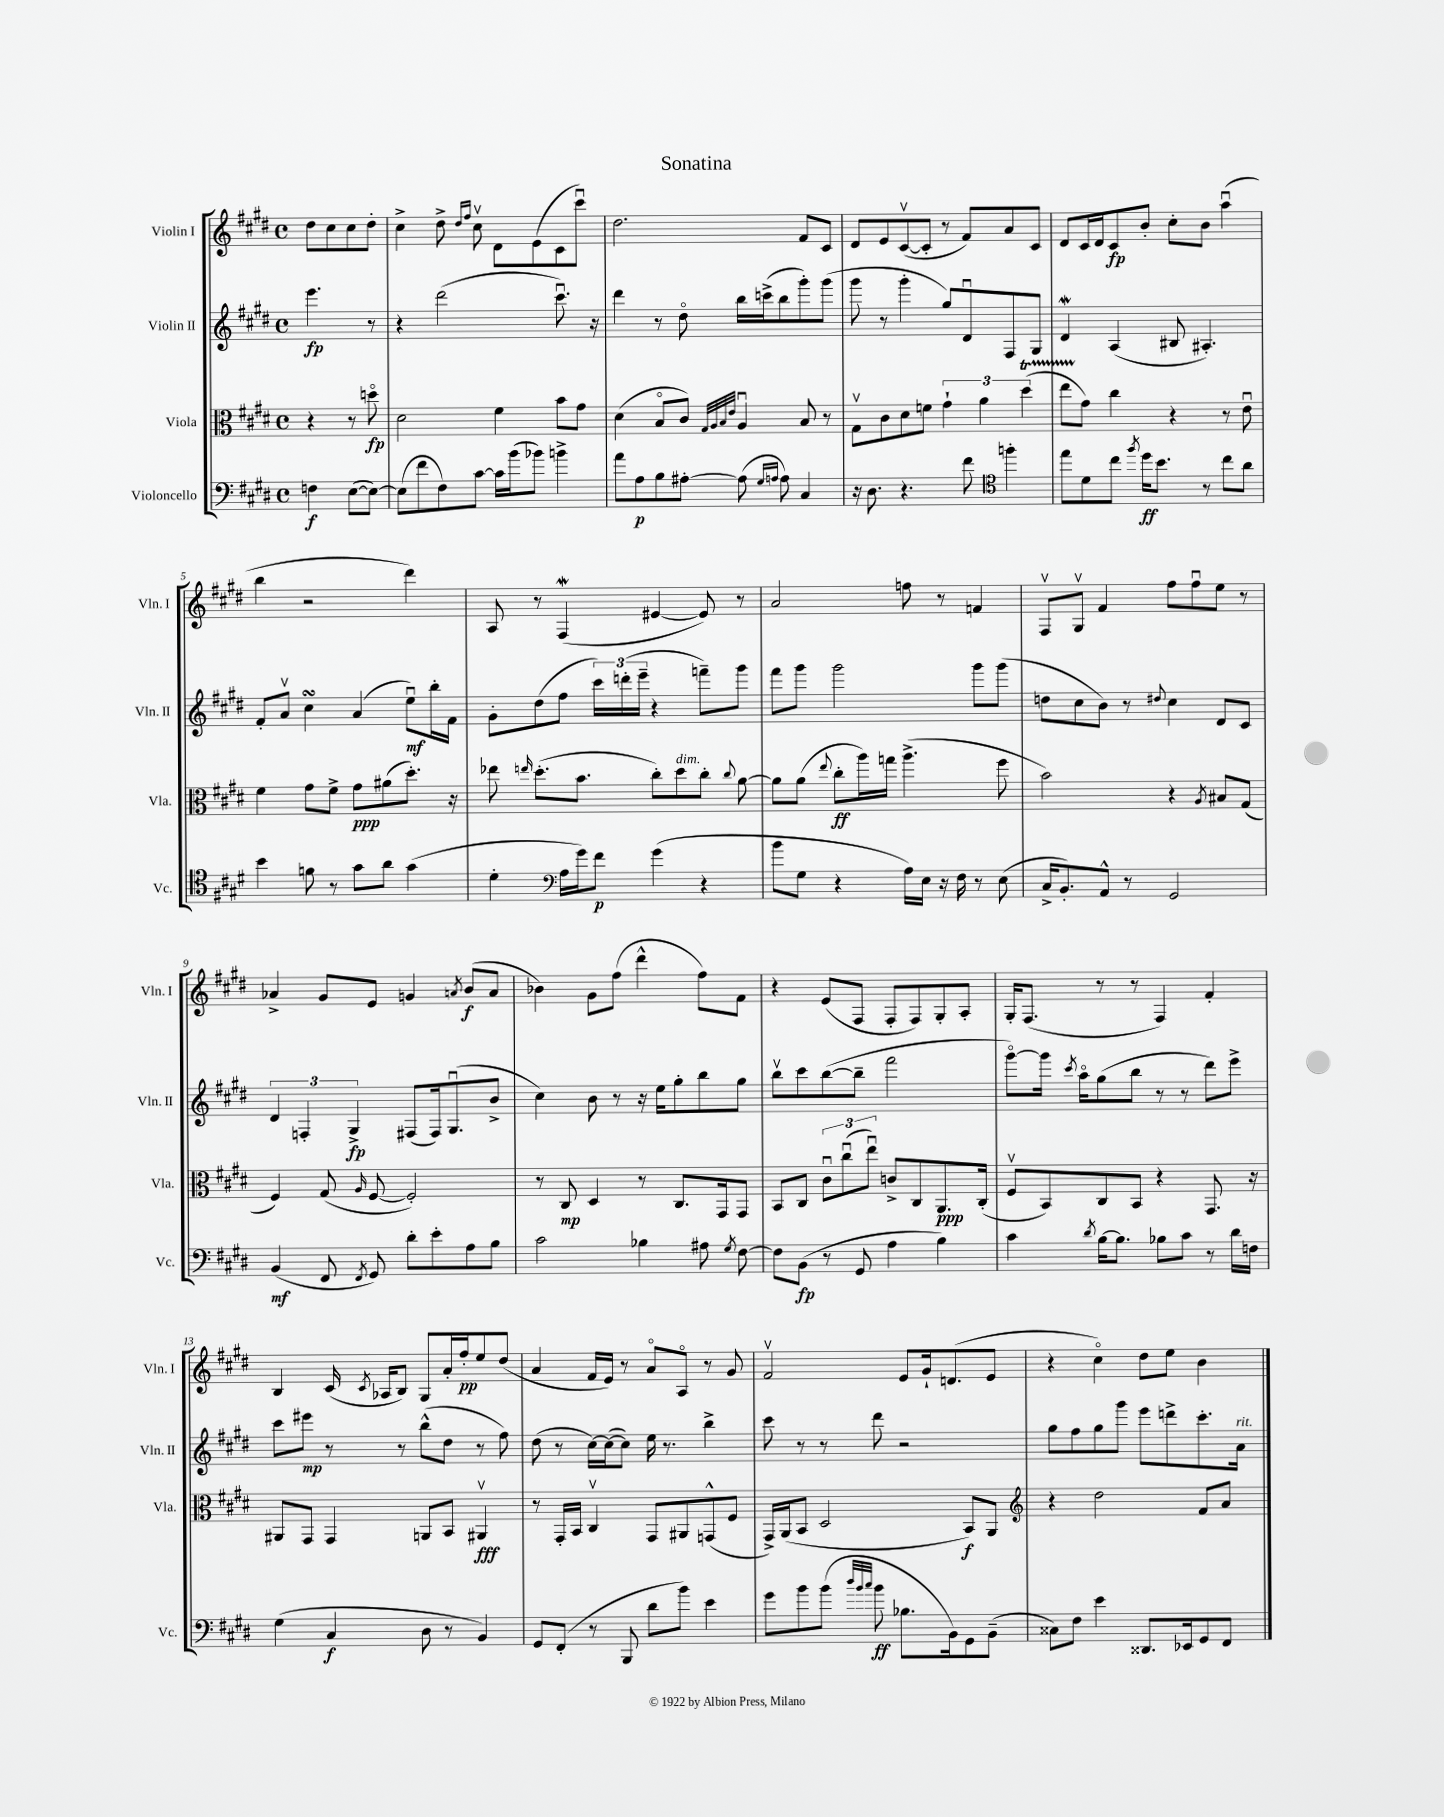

**kern	**dynam	**kern	**dynam	**kern	**dynam	**kern	**dynam
*part4	*part4	*part3	*part3	*part2	*part2	*part1	*part1
*staff4	*staff4	*staff3	*staff3	*staff2	*staff2	*staff1	*staff1
*I"Violoncello	*	*I"Viola	*	*I"Violin II	*	*I"Violin I	*
*I'Vc.	*	*I'Vla.	*	*I'Vln. II	*	*I'Vln. I	*
*clefF4	*	*clefC3	*	*clefG2	*	*clefG2	*
*k[f#c#g#d#]	*	*k[f#c#g#d#]	*	*k[f#c#g#d#]	*	*k[f#c#g#d#]	*
*M4/4	*	*M4/4	*	*M4/4	*	*M4/4	*
*met(c)	*	*met(c)	*	*met(c)	*	*met(c)	*
=	=	=	=	=	=	=	=
4Fn\	f	4r	.	4.eee\	fp	8dd#\L	.
.	.	.	.	.	.	8cc#\	.
([8E\L	.	8r	.	.	.	8cc#\	.
8E\J_)	.	8ddn\	fp	8r	.	8dd#'\J	.
=1	=1	=1	=1	=1	=1	=1	=1
(8E\L]	.	2d#\	.	4r	.	4cc#^\	.
8f#\	.	.	.	.	.	.	.
8F#\)	.	.	.	(2ddd#\	.	8dd#^\	.
.	.	.	.	.	.	16qqdd#/LL	.
.	.	.	.	.	.	16qqff#/JJ	.
[8c#\J	.	.	.	.	.	8cc#v\	.
16c#\LL]	.	4f#\	.	.	.	8d#\L	.
(16b\J	.	.	.	.	.	.	.
8b-X\J)	.	.	.	.	.	(8e\	.
4bn^\	.	8b\L	.	8.ccc#u\)	.	8c#\	.
.	.	8g#\J	.	.	.	8ccc#u\J)	.
.	.	.	.	16r	.	.	.
=2	=2	=2	=2	=2	=2	=2	=2
8a\L	.	(4d#\	.	4ddd#\	.	2.dd#\	.
8A\	p	.	.	.	.	.	.
8B\	.	8B/L	.	8r	.	.	.
[8A#X'\J	.	8c#/J)	.	8dd#\	.	.	.
.	.	32qqG#/LLL	.	.	.	.	.
.	.	32qqA/	.	.	.	.	.
.	.	32qqB/	.	.	.	.	.
.	.	32qqe/JJJ	.	.	.	.	.
(8A#\]	.	4Au/	.	16bb\LL	.	.	.
.	.	.	.	(16cccn^\J	.	.	.
16qqG#/LL	.	.	.	.	.	.	.
16qqAn/JJ	.	.	.	.	.	.	.
8A\)	.	.	.	8bb\	.	.	.
4C#/	.	8B/	.	8ggg#'\)	.	8f#/L	.
.	.	8r	.	(8ggg#\J	.	8c#/J	.
=3	=3	=3	=3	=3	=3	=3	=3
16r	.	8G#v\L	.	8ggg#\	.	8d#/L	.
8.D#\	.	.	.	.	.	.	.
.	.	8c#\	.	8r	.	8e/	.
4.r	.	8d#\	.	4ggg#'\	.	([8c#v/	.
.	.	8fn\J	.	.	.	8c#'/J]	.
.	.	6g#`\	.	8gg#/L)	.	8r	.
8f#\	.	.	.	8d#u/	.	8f#/L)	.
.	.	6a\	.	.	.	.	.
*clefC4	*	*	*	*	*	*	*
4ffn'\	.	.	.	8F#/	.	8a/	.
.	.	(6dd#t\	.	.	.	.	.
.	.	.	.	8G#/J	.	8c#/J	.
=4	=4	=4	=4	=4	=4	=4	=4
8ee\L	.	8eeTTT\L	.	4d#W/	.	8d#/L	.
8d#\	.	8g#\J)	.	.	.	16c#/L	.
.	.	.	.	.	.	16d#/J	.
8cc#\J	.	4cc#\	.	(4A/	.	8c#/	fp
8qff#/	.	.	.	.	.	.	.
16dd#\KL	ff	.	.	.	.	8b'/J	.
8.b\J	.	.	.	.	.	.	.
.	.	4r	.	8B#X/	.	8cc#'\L	.
8r	.	.	.	4.A#X'/)	.	8b\J	.
8cc#\L	.	8r	.	.	.	(4aau\	.
8a\J	.	8eu\	.	.	.	.	.
!!LO:LB:g=z
=5	=5	=5	=5	=5	=5	=5	=5
4b\	.	4f#\	.	8f#'/L	.	4bb\	.
.	.	.	.	8av/J	.	.	.
8fn\	.	8g#\L	.	4cc#sSSS\	.	2r	.
8r	.	8f#^\J	.	.	.	.	.
8g#\L	.	8g#\L	ppp	(4a/	.	.	.
8a\J	.	(8a#X\	.	.	.	.	.
(4g#\	.	8.dd#'\J)	.	8eeu\L)	mf	4ddd#\)	.
.	.	.	.	16bb'\L	.	.	.
.	.	16r	.	16f#\JJ	.	.	.
=6	=6	=6	=6	=6	=6	=6	=6
4d#'\	.	8ee-X\	.	8g#'\L	.	8A/	.
.	.	16qqeen/	.	.	.	.	.
.	.	(8.dd#'\L	.	(8dd#\	.	8r	.
*clefF4	*	*	*	*	*	*	*
16A\LL	.	.	.	8ff#\J	.	(4F#W/	.
16g#\J)	.	8.b\J	.	.	.	.	.
8f#\J	p	.	.	24ccc#\LL)	.	.	.
.	.	.	.	(24dddn'\	.	.	.
.	.	.	.	24eee~\JJ	.	.	.
(4g#\	.	8cc#'\L)	.	4r	.	[4e#X/	.
!	!	!LO:TX:a:i:t=dim.	!	!	!	!	!
.	.	8dd#\	.	.	.	.	.
4r	.	8cc#'\J	.	8fffn~\L)	.	8e#/])	.
.	.	8qqcc#/	.	.	.	.	.
.	.	[8a\	.	8ggg#\J	.	8r	.
=7	=7	=7	=7	=7	=7	=7	=7
8b\L	.	8a\L]	.	8fff#\L	.	2a/	.
8G#\J	.	(8a\J	.	8ggg#\J	.	.	.
.	.	8qqee/	.	.	.	.	.
4r	.	8cc#'\L	ff	2ggg#\	.	.	.
.	.	16aa\L)	.	.	.	.	.
.	.	16ggn\JJ	.	.	.	.	.
16A\LL)	.	(4.aa^\	.	.	.	8ffn\	.
16E\JJ	.	.	.	.	.	.	.
16r	.	.	.	.	.	8r	.
16F#\	.	.	.	.	.	.	.
8r	.	.	.	8ggg#\L	.	4fn/	.
(8E\	.	8ff#\	.	(8ggg#\J	.	.	.
=8	=8	=8	=8	=8	=8	=8	=8
16C#^/KL	.	2b\)	.	8ddn\L	.	8F#v/L	.
8.BB'/)	.	.	.	.	.	.	.
.	.	.	.	8cc#\	.	8G#v/J	.
8AA^^/J	.	.	.	8b\J)	.	4f#/	.
8r	.	.	.	8r	.	.	.
.	.	.	.	8qqdd#X/	.	.	.
2GG#/	.	4r	.	4cc#\	.	8ff#\L	.
.	.	.	.	.	.	8ff#u\	.
.	.	8qA/	.	.	.	.	.
.	.	8B#X/L	.	8d#/L	.	8ee\J	.
.	.	(8G#/J	.	8c#/J	.	8r	.
!!LO:LB:g=z
=9	=9	=9	=9	=9	=9	=9	=9
(4BB/	mf	4F#/)	.	6d#/	.	4a-X^/	.
.	.	.	.	6Fn'/	.	.	.
8FF#/	.	(8G#/	.	.	.	8g#/L	.
.	.	.	.	6G#^/	fp	.	.
8qFF#/	.	16qqA/	.	.	.	.	.
8GG#/)	.	[8F#/	.	.	.	8e/J	.
8d#'\L	.	2F#'/])	.	(8F#X/L	.	4gn/	.
8e'\	.	.	.	16F#/k)	.	.	.
.	.	.	.	(8.G#u/	.	.	.
.	.	.	.	.	.	8qan/	.
8A\	.	.	.	.	.	(8b/L	f
8B\J	.	.	.	8b^/J	.	8a/J	.
=10	=10	=10	=10	=10	=10	=10	=10
2c#\	.	8r	.	4cc#\)	.	4b-X\)	.
.	.	8C#/	mp	.	.	.	.
.	.	4D#/	.	8b\	.	8g#\L	.
.	.	.	.	8r	.	(8ff#\J	.
4B-X\	.	8r	.	16r	.	4ddd#^^\	.
.	.	.	.	16ee\KL	.	.	.
.	.	8.C#/L	.	8gg#'\	.	.	.
8A#X\	.	.	.	8bb\	.	8ff#\L)	.
.	.	16GG#/k	.	.	.	.	.
8qG#/	.	.	.	.	.	.	.
[8F#\	.	8GG#/J	.	8gg#\J	.	8f#\J	.
=11	=11	=11	=11	=11	=11	=11	=11
8F#\L]	.	8BB/L	.	8bbv\L	.	4r	.
(8BB\J	fp	8C#/J	.	8ccc#\	.	.	.
8r	.	12c#u\L	.	([8bb\	.	(8e/L	.
.	.	(12cc#u\	.	.	.	.	.
8GG#/	.	.	.	8bb~\J]	.	8F#/J	.
.	.	12eeu\J)	.	.	.	.	.
4A\	.	8cn^/L	.	2fff#\	.	8F#'/L	.
.	.	8C#/	.	.	.	8F#/)	.
4B\)	.	8.AA/	ppp	.	.	8G#'/	.
.	.	.	.	.	.	8A'/J	.
.	.	(16C#'/Jk	.	.	.	.	.
=12	=12	=12	=12	=12	=12	=12	=12
4c#\	.	8F#v/L	.	[8ggg#\L)	.	16G#'/KL	.
.	.	.	.	.	.	(8.F#/J	.
.	.	8BB/)	.	16ggg#\Jk]	.	.	.
.	.	.	.	8qccc#/	.	.	.
.	.	.	.	16aa\KL	.	.	.
8qd#/	.	.	.	.	.	.	.
[16B\KL	.	8C#/	.	(8gg#\	.	8r	.
8.B\J]	.	.	.	.	.	.	.
.	.	8BB/J	.	8bb\J	.	8r	.
8B-X\L	.	4r	.	8r	.	4F#/)	.
8c#\J	.	.	.	8r	.	.	.
8r	.	8.GG#/	.	8ddd#\L)	.	4f#'/	.
16d#\LL	.	.	.	8eee^\J	.	.	.
16Fn\JJ	.	16r	.	.	.	.	.
!!LO:LB:g=z
=13	=13	=13	=13	=13	=13	=13	=13
(4G#\	.	8AA#X/L	.	8ccc#\L	.	4B/	.
.	.	8GG#/J	.	8eee#X\J	mp	.	.
4C#/	f	4GG#/	.	8r	.	(16c#/	.
.	.	.	.	.	.	8qc#/	.
.	.	.	.	.	.	16A-X/KL	.
.	.	.	.	8r	.	8B/J)	.
8D#\	.	8AAn/L	.	(8bb^^\L	.	8G#/L	.
8r	.	8BB/J	.	8dd#\J	.	16a'/L	.
.	.	.	.	.	.	16ff#'/J	pp
4BB/)	.	4AA#Xv/	fff	8r	.	8ee/	.
.	.	.	.	8ff#\)	.	(8dd#/J	.
=14	=14	=14	=14	=14	=14	=14	=14
8GG#/L	.	8r	.	(8dd#\	.	4a/	.
(8FF#'/J	.	16GG#'/LL	.	8r	.	.	.
.	.	16BB/JJ	.	.	.	.	.
8r	.	4C#v/	.	[16cc#\LL)	.	16f#/LL	.
.	.	.	.	(16cc#\J_	.	16e/JJ)	.
8BBB/	.	.	.	8cc#\J])	.	8r	.
8d#\L	.	8GG#/L	.	16ee\	.	8a/L	.
.	.	.	.	8.r	.	.	.
8b\J)	.	8AA#X/	.	.	.	8A/J	.
4e\	.	(8GGn^^/	.	4bb^\	.	8r	.
.	.	8F#/J	.	.	.	8g#/	.
=15	=15	=15	=15	=15	=15	=15	=15
8g#\L	.	16GG#^/LL)	.	8ccc#\	.	2f#v/	.
.	.	(16AA/J	.	.	.	.	.
8b\	.	8BB/J	.	8r	.	.	.
(8b\J	.	2D#/	.	8r	.	.	.
32qqdd#/LLL	.	.	.	.	.	.	.
32qqb/	.	.	.	.	.	.	.
32qqcc#/JJJ	.	.	.	.	.	.	.
8b\	ff	.	.	8ddd#\	.	.	.
8.B-X\L	.	.	.	2r	.	8e/L	.
.	.	.	.	.	.	16g#`/k	.
16BB\k)	.	.	.	.	.	(8.dn/	.
8GG#\	.	8BB/L)	f	.	.	.	.
(8BB~\J	.	8AA/J	.	.	.	8e/J	.
=16	=16	=16	=16	=16	=16	=16	=16
*	*	*clefG2	*	*	*	*	*
8C##X\L)	.	4r	.	8gg#\L	.	4r	.
8F#\J	.	.	.	8ff#\	.	.	.
4e\	.	2dd#\	.	8gg#\	.	4cc#\)	.
.	.	.	.	8ggg#\J	.	.	.
8.DD##X/L	.	.	.	8eee\L	.	8dd#\L	.
.	.	.	.	8dddn^\	.	8ee\J	.
16EE-X/k	.	.	.	.	.	.	.
8GG#/	.	8f#/L	.	8.ccc#'\	.	4b\	.
8FF#/J	.	8a/J	.	.	.	.	.
!	!	!	!	!LO:TX:a:i:t=rit.	!	!	!
.	.	.	.	16a\Jk	.	.	.
==	==	==	==	==	==	==	==
*-	*-	*-	*-	*-	*-	*-	*-
